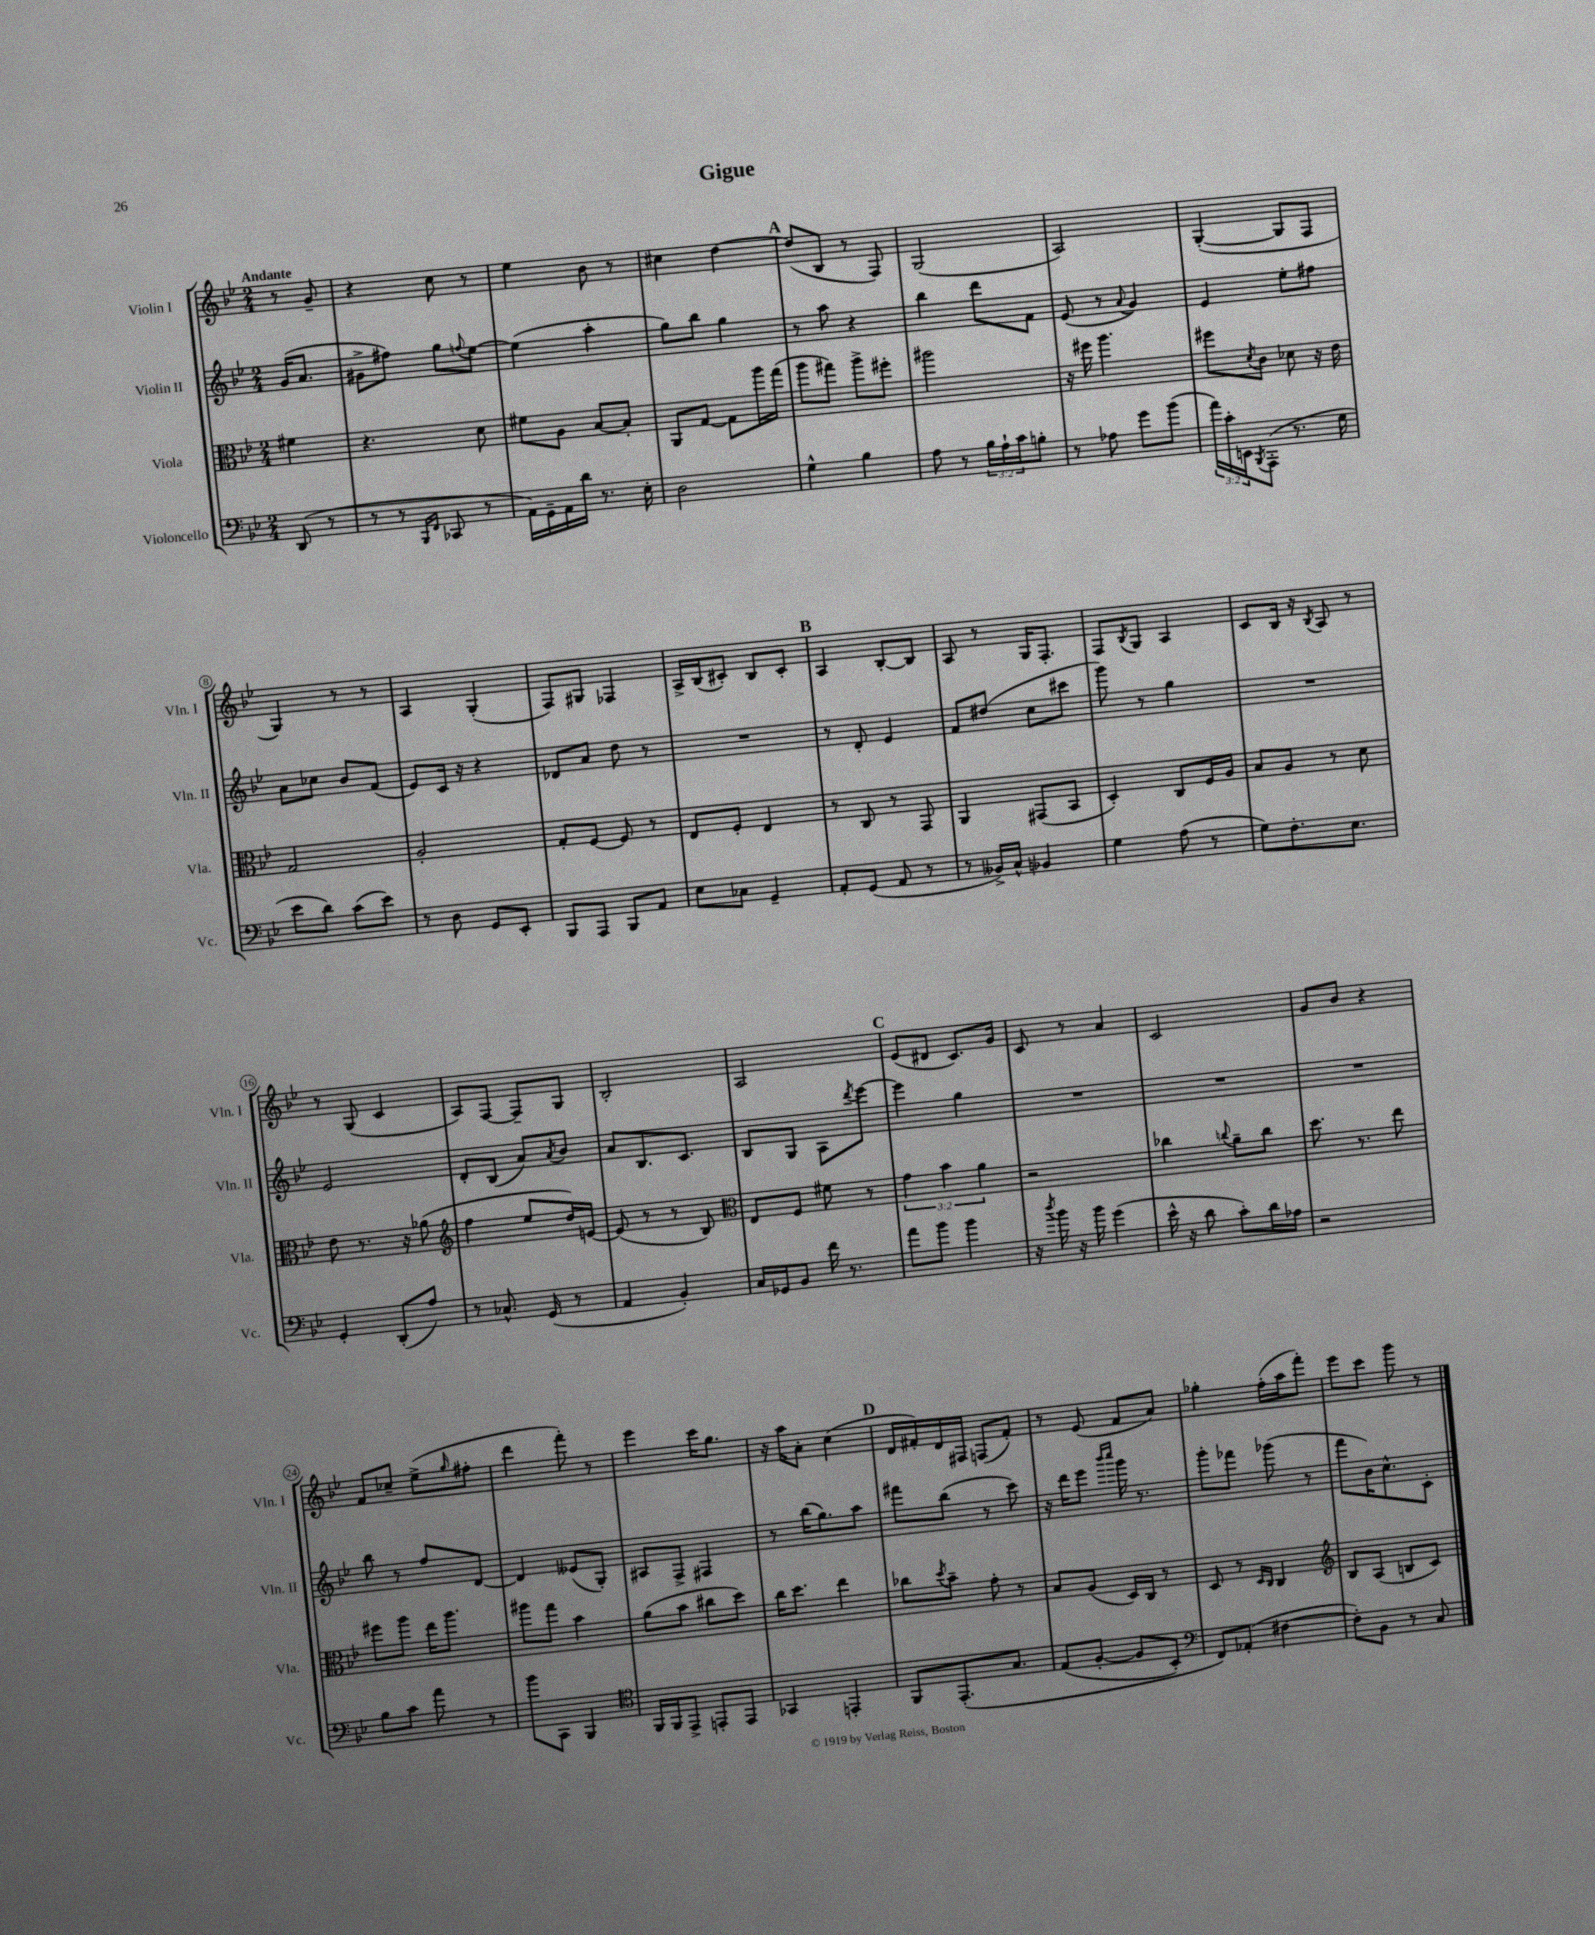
\header { title = "Gigue" }
<<
\new StaffGroup <<
\new Staff = "s0" \with { instrumentName = "Violin I" shortInstrumentName = "Vln. I" } {
    \clef treble \key bes \major \numericTimeSignature \time 2/4 \partial 4 \tempo "Andante"
    r8 g'8-- |
    r4 c''8 r8 |
    ees''4 bes'8 r8 |
    cis''4 d''4~ |
    \mark \markup { \bold "A" } d''8( bes8 r8 f8) |
    g2( |
    a2) |
    g4~-.( g8 f8 |
    g4) r8 r8 |
    a4 g4-.( |
    f8) gis8 fes4 |
    a16-> bes16( cis'8-.) bes8 cis'8-. |
    \mark \markup { \bold "B" } a4 bes8~-. bes8 |
    a8 r8 g16 f8.-. |
    f8 \acciaccatura { bes8 } g8 a4 |
    c'8 bes16 r16 \acciaccatura { bes8 } a8 r8 |
    r8 g8( c'4 |
    a8) f8~ f8-- g8 |
    bes2-. |
    a2 |
    \mark \markup { \bold "C" } ees'8( dis'8 c'8.) g'16 |
    c'8 r8 a'4 |
    c'2 |
    g'8 bes'8 r4 |
    f'8 ces''8-- ees''8->( \grace { g''16 } fis''8-. |
    d'''4 f'''8-.) r8 |
    ees'''4 c'''16 g''8. |
    r16 a''16 a'8-. c''4( |
    \mark \markup { \bold "D" } d'16 fis'16-.) d'16 fis16 f8( fis'8-.) |
    r8 ees'8( f'8 a'8) |
    ges''4-. f''16-.( a''16 f'''8-.) |
    ees'''8 c'''8 g'''8 r8 \bar "|." |
}
\new Staff = "s1" \with { instrumentName = "Violin II" shortInstrumentName = "Vln. II" } {
    \clef treble \key bes \major \numericTimeSignature \time 2/4 \partial 4
    g'16( a'8. |
    gis'8-> fis''8) g''8 \appoggiatura { f''8 } ees''8~ |
    ees''4( a''4-. |
    g''8) bes''8 g''4 |
    \mark \markup { \bold "A" } r8 a''8 r4 |
    bes''4 d'''8 f'8 |
    ees'8( r8 \appoggiatura { a'8 } g'4) |
    ees'4 ees''8-. fis''8 |
    a'8 ces''8 bes'8 f'8( |
    ees'8) c'16 r16 r4 |
    des'8 a'8 d''8 r8 |
    R2 |
    \mark \markup { \bold "B" } r8 d'8-. ees'4 |
    f'8 dis''8( c''8 cis'''8 |
    g'''8) r8 g''4 |
    R2 |
    ees'2 |
    d'8-. bes8( a'8) \acciaccatura { a'8 } bes'8 |
    a'8 bes8. c'8. |
    bes8 g8 a8 \acciaccatura { d'''8 } ees'''8~ |
    \mark \markup { \bold "C" } ees'''4 g''4 |
    R2 |
    R2 |
    R2 |
    bes''8 r8 f''8 d'8~ |
    d'4 eeses'8( g8-.) |
    ais8 f8-> fis4 |
    r8 bes''16( g''8.) a''8 |
    \mark \markup { \bold "D" } fis'''8 bes''8( r8 c'''8) |
    r16 d'''16 ees'''8 \grace { bes'''16 c''''16 } g'''16 r8. |
    g'''8-. fes'''8 ges'''8( r8 |
    f'''8 bes'16) c''8.-^ c'8-. \bar "|." |
}
\new Staff = "s2" \with { instrumentName = "Viola" shortInstrumentName = "Vla." } {
    \clef alto \key bes \major \numericTimeSignature \time 2/4 \override Staff.TupletNumber.text = #tuplet-number::calc-fraction-text \partial 4
    fis'4 |
    r4. d'8 |
    fis'8 a8 bes8~ bes8-. |
    a,8 g8~ g8 a''16 g''16( |
    \mark \markup { \bold "A" } a''8 gis''8) a''8-> fis''8-. |
    ais''2 |
    r16 fis''16 a''4. |
    fis''8 \acciaccatura { d'8 } c'8 des'8 r16 ees'16 |
    g2 |
    a2-. |
    g8-. f8~ f8 r8 |
    ees8 f8-. ees4 |
    \mark \markup { \bold "B" } r8 c8 r8 g,8 |
    a,4 gis,8( bes,8 |
    d4-.) c8 f16 a16 |
    bes8 a8 r8 d'8 |
    ees'8 r8. r16 aes'8( |
    \clef treble f''4 ees''8 d''16) e'16~ |
    e'8( r8 r8 bes8) |
    \clef alto ees8 f8 fis'8 r8 |
    \mark \markup { \bold "C" } \tuplet 3/2 { g'4 bes'4 a'4 } |
    r2 |
    ces''4 \appoggiatura { c''8 } a'8-- c''8 |
    d''8. r8. ees''8 |
    fis''8 a''8 ees''16 a''8. |
    ais''8 g''8 bes'4 |
    a'8( bes'8 cis''8 d''8) |
    c''16 d''8. ees''4 |
    \mark \markup { \bold "D" } ces''8 \acciaccatura { d''8 } bes'8-- g'8-. r8 |
    bes8 a8( d16) c16 r8 |
    d8 r8 \grace { d16 c16 } c4 |
    \clef treble bes8 a8( b8 c'8) \bar "|." |
}
\new Staff = "s3" \with { instrumentName = "Violoncello" shortInstrumentName = "Vc." } {
    \clef bass \key bes \major \numericTimeSignature \time 2/4 \override Staff.TupletNumber.text = #tuplet-number::calc-fraction-text \partial 4
    d,8( r8 |
    r8 r8 \grace { bes,,16 f,16 } ces,8 r8 |
    a,16) g,16-- a,16 d'16 r8. ees16-. |
    d2 |
    \mark \markup { \bold "A" } g4-^ bes4 |
    a8 r8 \tuplet 3/2 { bes16 a16-! c'16 } b8-. |
    r8 aes8 g'8 bes'8( |
    \tuplet 3/2 { a'16) c'16-. e,16 } \acciaccatura { bes,,8 } a,,8-.( r8. g16 |
    ees'8 d'8) c'8( ees'8) |
    r8 d8 g,8 ees,8-. |
    bes,,8 a,,8 bes,,8 a,8 |
    ees8 ces8 g,4-- |
    \mark \markup { \bold "B" } a,8-. g,8( a,8 r8 |
    r8 beses,16->) c16-^ bes,4 |
    g4 a8( r8 |
    g8) f8.-. ees8. |
    g,4-. d,8-.( a8) |
    r8 ces8.-^ g,16( r8 |
    a,4 bes,4-.) |
    c16 ges,16 bes,8 f'16 r8. |
    \mark \markup { \bold "C" } a'8 bes'8 bes'4 |
    r16 \acciaccatura { d''8 } bes'16 r16 bes'16 g'4( |
    ees'16-^ r16 d'8 c'8-.) d'16 aes16 |
    r2 |
    bes8 c'8 a'8 r8 |
    bes'8 c,8 bes,,4 |
    \clef tenor f,16 f,16 ees,8-> e,8-. e,8 |
    ges,4 e,4-. |
    \mark \markup { \bold "D" } f,8 ees,8.-.\( g8. |
    ees8( f8~-. f8 bes,8-.) |
    \clef bass f,8\) aes,8-.( fis4~ |
    fis8-.) bes,8 r8 c8 \bar "|." |
}
>>
>>
\layout { \context { \Score \override BarNumber.stencil = #(make-stencil-circler 0.1 0.3 ly:text-interface::print) } }
